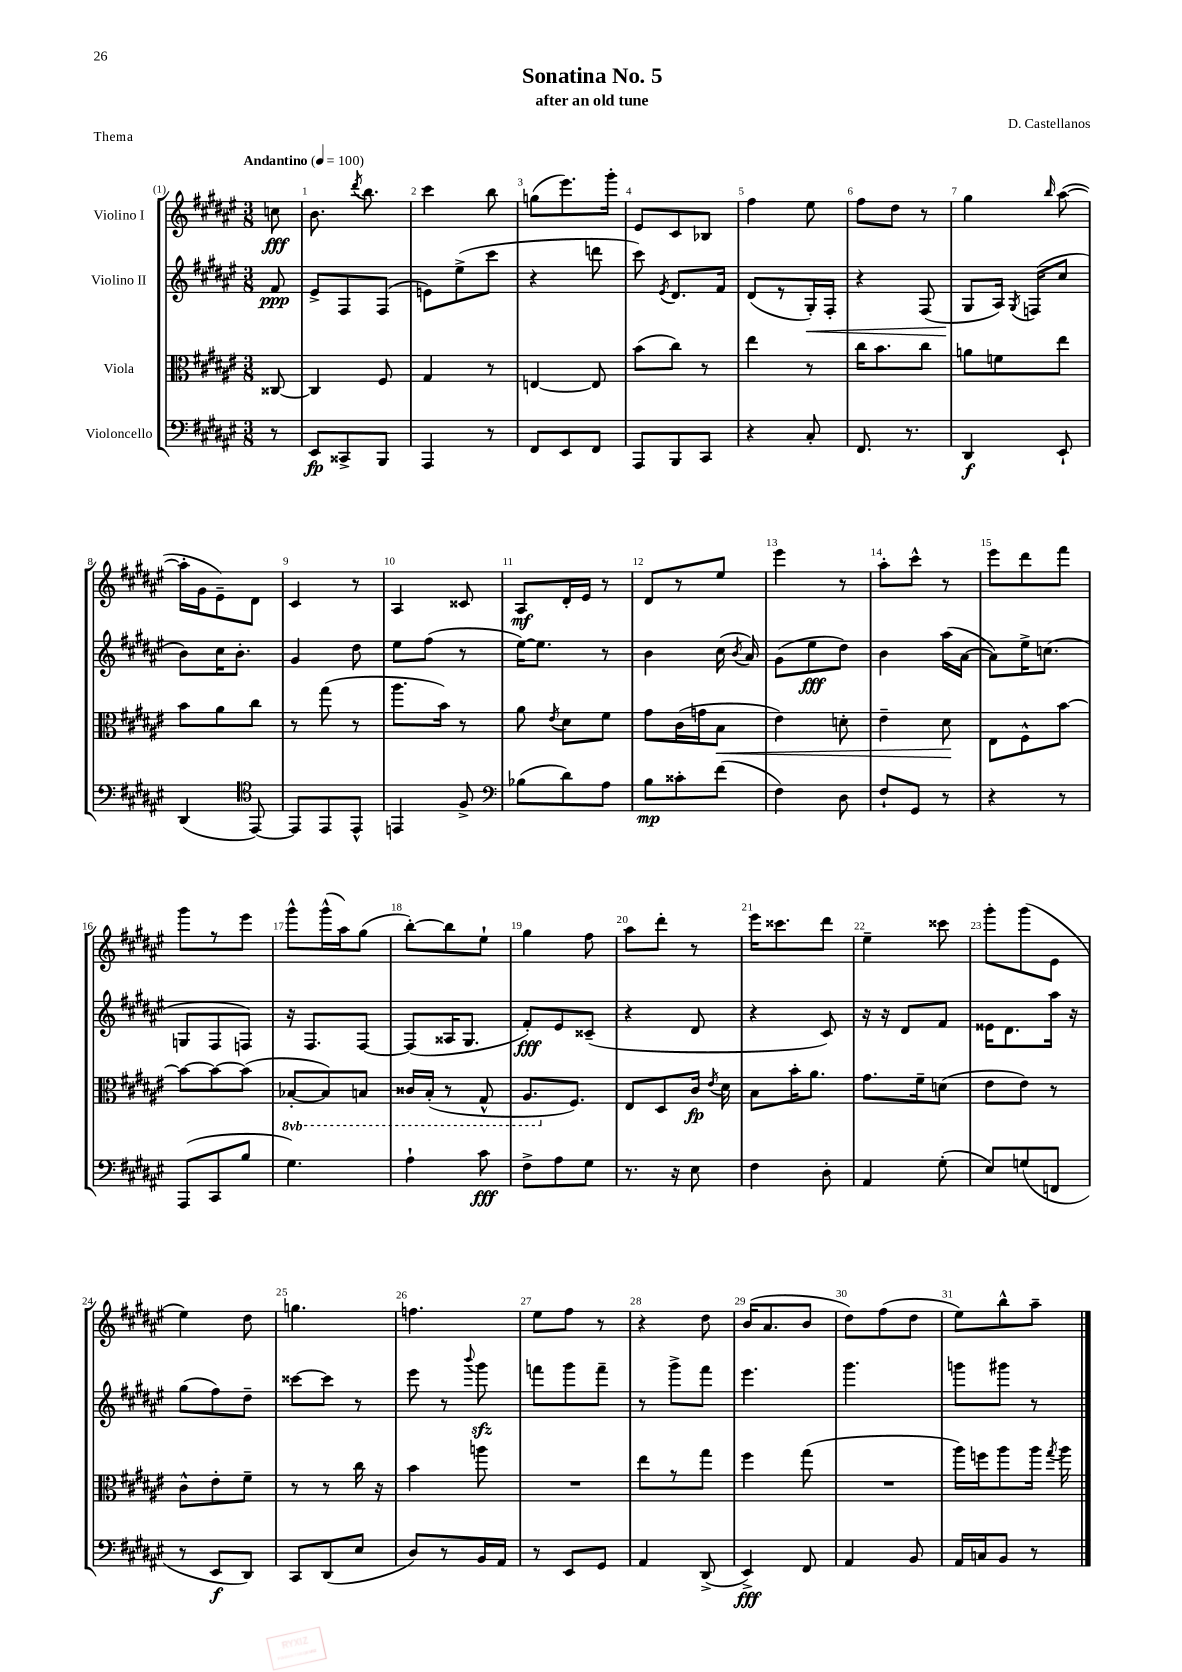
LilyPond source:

\header { title = "Sonatina No. 5" composer = "D. Castellanos" subtitle = "after an old tune" piece = "Thema" }
<<
\new StaffGroup <<
\new Staff = "s0" \with { instrumentName = "Violino I" } {
    \clef treble \key fis \major \numericTimeSignature \time 3/8 \partial 8 \tempo "Andantino" 4 = 100
    \autoBeamOff c''8\fff |
    b'8. \acciaccatura { dis'''8 } b''8. |
    cis'''4 b''8 |
    g''8[( eis'''8.) gis'''16]-. |
    eis'8[ cis'8 bes8] |
    fis''4 eis''8 |
    fis''8[ dis''8] r8 |
    gis''4 \grace { b''16 } ais''8~( |
    ais''16[-. gis'16 eis'8--) dis'8] |
    cis'4 r8 |
    ais4 cisis'8 |
    ais8[\mf dis'16-. eis'16] r8 |
    dis'8[ r8 eis''8] |
    eis'''4 r8 |
    ais''8[-. cis'''8]-^ r8 |
    eis'''8[ dis'''8 fis'''8] |
    gis'''8[ r8 eis'''8] |
    gis'''8[-^ gis'''16-^( ais''16) gis''8]( |
    b''8[~-.) b''8 eis''8]-! |
    gis''4 fis''8 |
    ais''8[ dis'''8]-. r8 |
    eis'''16[ cisis'''8. dis'''8] |
    eis''4-- cisis'''8 |
    gis'''8[-. gis'''8( eis'8] |
    eis''4) dis''8 |
    g''4. |
    f''4. |
    eis''8[ fis''8] r8 |
    r4 dis''8 |
    b'16[( ais'8. b'8] |
    dis''8[) fis''8( dis''8] |
    eis''8[) b''8-^ ais''8]-- \bar "|." |
}
\new Staff = "s1" \with { instrumentName = "Violino II" } {
    \clef treble \key fis \major \numericTimeSignature \time 3/8 \partial 8
    \autoBeamOff fis'8\ppp |
    eis'8[-> fis8 fis8]( |
    e'8[) eis''8->( cis'''8] |
    r4 d'''8 |
    cis'''8) \acciaccatura { eis'8 } dis'8.[ fis'16] |
    dis'8[( r8 gis16-.\<) fis16]-. |
    r4 fis8( |
    gis8[\! ais16]) \acciaccatura { gis8 } f16[( cis''8] |
    b'8[) cis''16 b'8.]-. |
    gis'4 dis''8 |
    eis''8[ fis''8]( r8 |
    eis''16[~) eis''8.] r8 |
    b'4 cis''16( \acciaccatura { b'8 } ais'16) |
    gis'8[( eis''8\fff dis''8]) |
    b'4 ais''16[( ais'16]~ |
    ais'8[) eis''16-> c''8.]( |
    g8[ fis8 f8]) |
    r16 fis8.[ fis8]~ |
    fis8[( aisis16 gis8.] |
    fis'8[-.\fff) eis'8 cisis'8]--( |
    r4 dis'8 |
    r4 cis'8) |
    r16 r16 dis'8[ fis'8] |
    eisis'16[ dis'8. ais''16] r16 |
    gis''8[( fis''8) dis''8]-- |
    cisis'''8[~ cisis'''8] r8 |
    eis'''8 r8 \appoggiatura { b'''8 } gis'''8\sfz |
    f'''8[ gis'''8 f'''8]-- |
    r8 gis'''8[-> fis'''8] |
    eis'''4. |
    gis'''4. |
    g'''8[ gis'''8] r8 \bar "|." |
}
\new Staff = "s2" \with { instrumentName = "Viola" } {
    \clef alto \key fis \major \numericTimeSignature \time 3/8 \set Staff.ottavationMarkups = #ottavation-simple-ordinals \partial 8
    \autoBeamOff cisis8~ |
    cisis4 fis8 |
    gis4 r8 |
    e4~ e8 |
    b'8[( cis''8]) r8 |
    eis''4 r8 |
    cis''16[ b'8. cis''8] |
    a'8[ f'8 eis''8] |
    b'8[ ais'8 cis''8] |
    r8 gis''8( r8 |
    ais''8.[ b'16]) r8 |
    ais'8 \acciaccatura { eis'8 } dis'8[ fis'8] |
    gis'8[ cis'16( g'16 b8]\< |
    eis'4) d'8-. |
    eis'4-- dis'8\! |
    eis8[ fis8-^ b'8]~ |
    b'8[~ b'8~ b'8]( |
    \ottava #-1 bes,8[~-. bes,8) b,8] |
    cisis16[ b,16]-.( r8 gis,8-^ |
    ais,8.[ \ottava #0 fis8.]) |
    eis8[ dis8 cis'16]\fp \acciaccatura { eis'8 } dis'16 |
    b8[ b'16-. ais'8.] |
    gis'8.[ fis'16-- d'8]( |
    eis'8[ eis'8]) r8 |
    cis'8[-^ eis'8-. fis'8]-- |
    r8 r8 cis''16 r16 |
    b'4 a''8 |
    R4. |
    eis''8[ r8 gis''8] |
    fis''4 gis''8( |
    R4. |
    ais''16[) f''16 ais''8 ais''16] \acciaccatura { gis''8 } ais''16 \bar "|." |
}
\new Staff = "s3" \with { instrumentName = "Violoncello" } {
    \clef bass \key fis \major \numericTimeSignature \time 3/8 \partial 8
    \autoBeamOff r8 |
    eis,8[\fp cisis,8-> b,,8] |
    ais,,4 r8 |
    fis,8[ eis,8 fis,8] |
    ais,,8[ b,,8 cis,8] |
    r4 cis8-. |
    fis,8. r8. |
    dis,4\f eis,8-! |
    dis,4( \clef tenor eis,8~) |
    eis,8[ eis,8 eis,8]-^ |
    e,4 fis8-> |
    \clef bass bes8[( dis'8) ais8] |
    b8[\mp cisis'8-. fis'8]( |
    fis4) dis8 |
    fis8[-! gis,8] r8 |
    r4 r8 |
    ais,,8[( cis,8 b8] |
    gis4.) |
    ais4-! cis'8\fff |
    fis8[-> ais8 gis8] |
    r8. r16 eis8 |
    fis4 dis8-. |
    ais,4 gis8-.( |
    eis8[) g8( f,8] |
    r8 eis,8[\f dis,8]) |
    cis,8[ dis,8( eis8] |
    dis8[) r8 b,16 ais,16] |
    r8 eis,8[ gis,8] |
    ais,4 dis,8->( |
    eis,4->\fff) fis,8 |
    ais,4 b,8 |
    ais,16[ c16 b,8] r8 \bar "|." |
}
>>
>>
\layout { \context { \Score \override BarNumber.break-visibility = ##(#f #t #t) barNumberVisibility = #all-bar-numbers-visible } }
